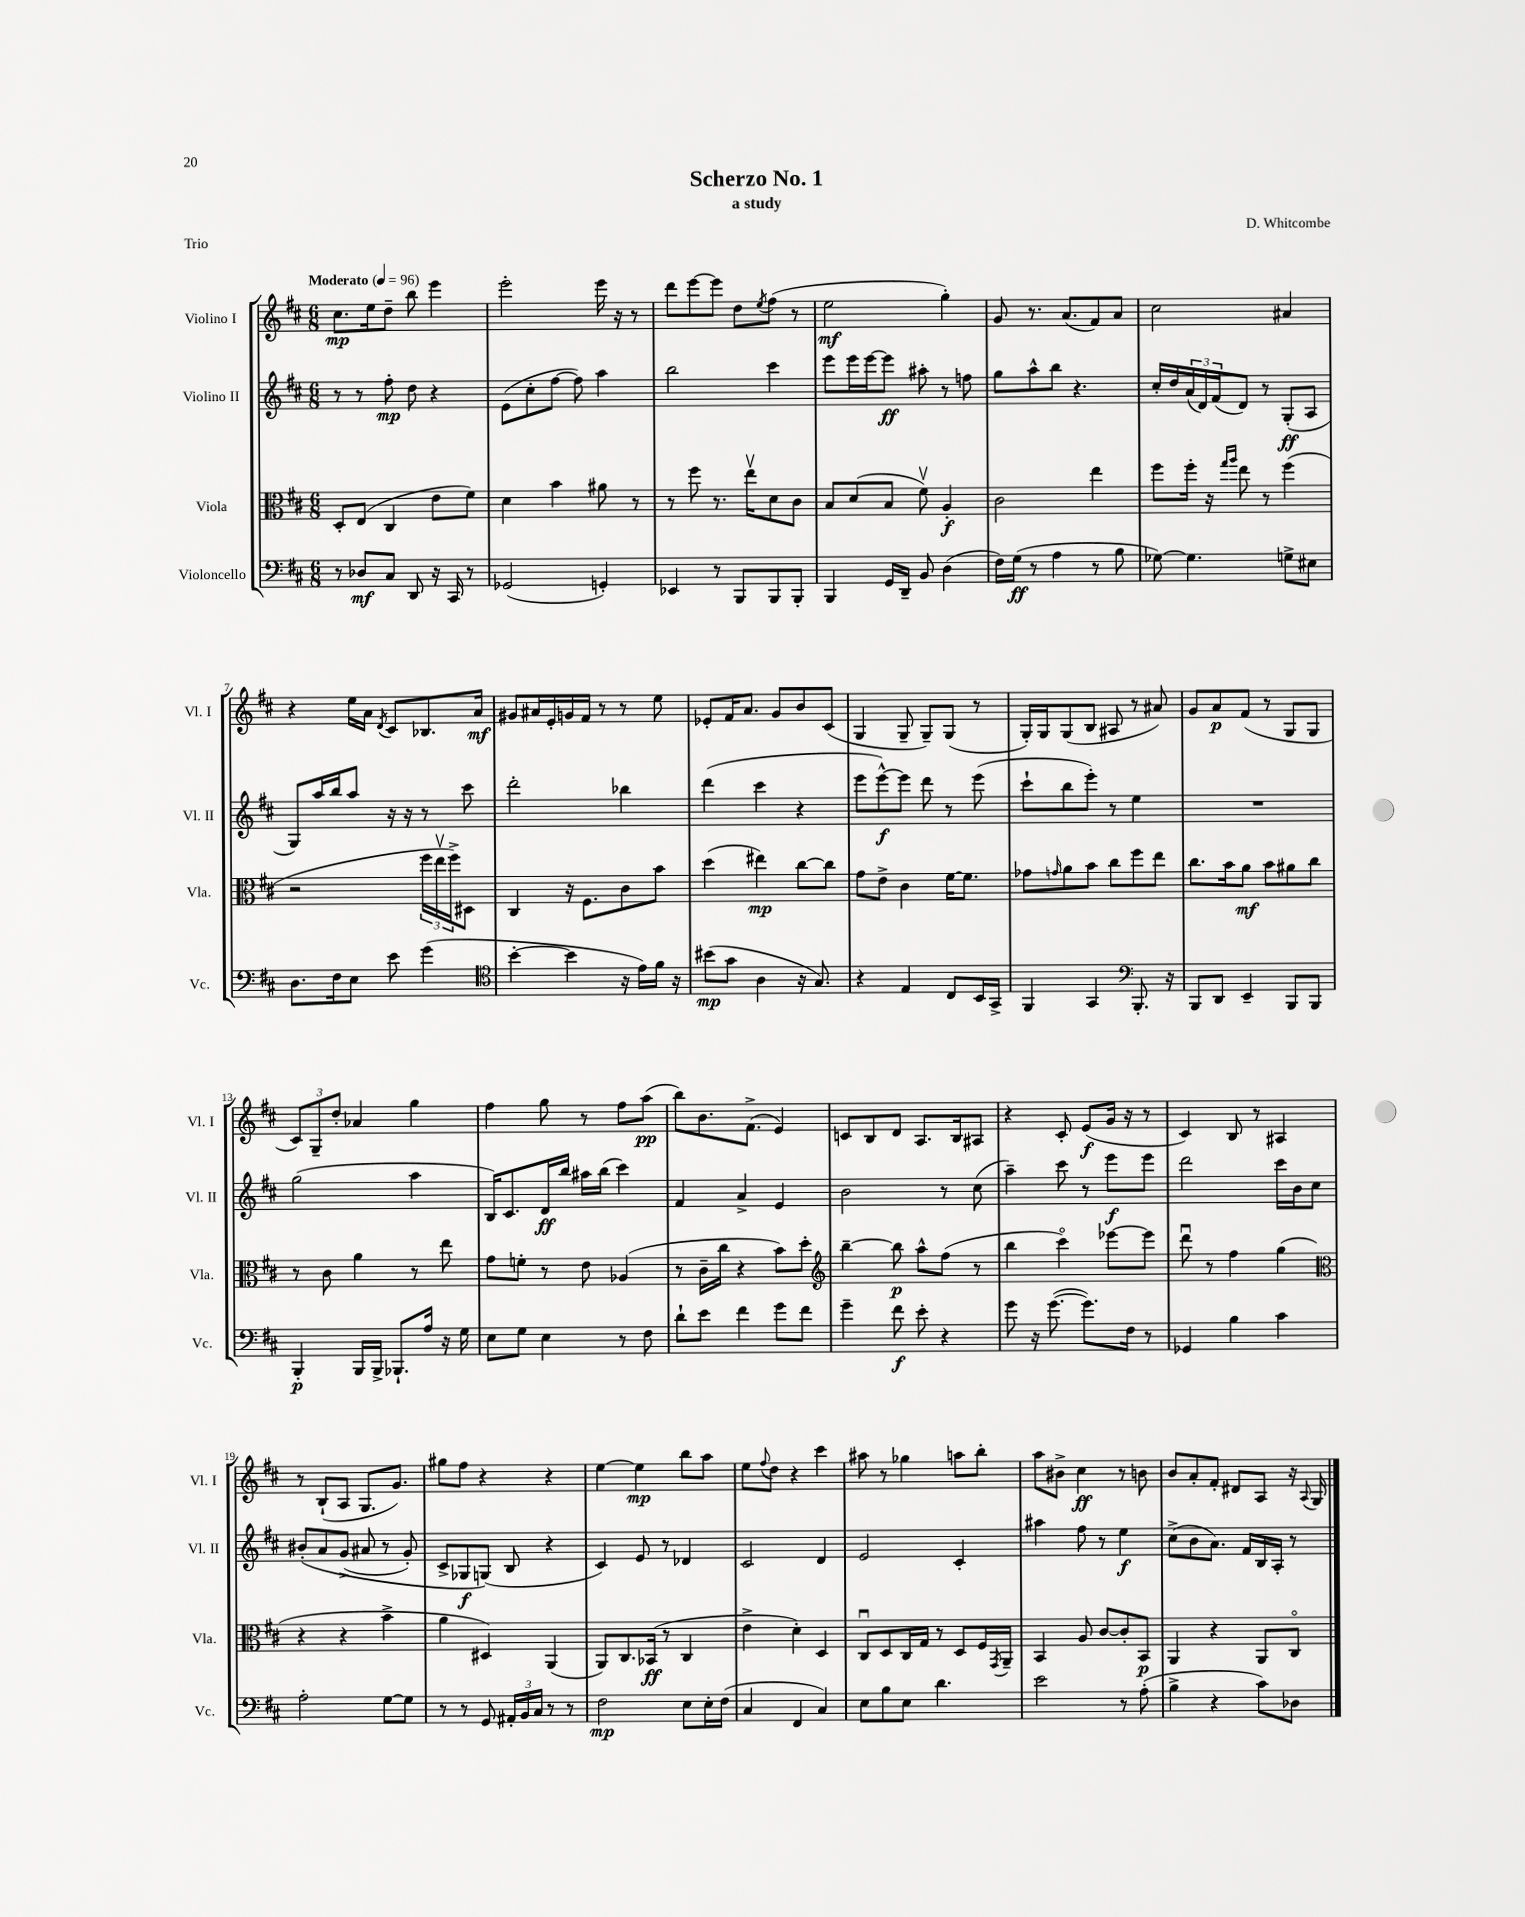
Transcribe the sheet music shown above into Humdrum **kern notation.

**kern	**kern	**kern	**kern
*staff4	*staff3	*staff2	*staff1
*clefF4	*clefC3	*clefG2	*clefG2
*k[f#c#]	*k[f#c#]	*k[f#c#]	*k[f#c#]
*M6/8	*M6/8	*M6/8	*M6/8
*MM96	*MM96	*MM96	*MM96
8r	8D'/L	8r	8.cc#\L
8D-/L	(8E/J	8r	.
.	.	.	16ee\k
8C#/J	4C#/	8ff#'\	8dd~\J
8DD/	.	8dd\	8bb\
16r	8e\L	4r	4eee\
16CC#/	.	.	.
8r	8f#\J)	.	.
=	=	=	=
(2GG-/	4d\	(8e\L	2eee'\
.	.	8cc#'\	.
.	4b\	[8ff#\J	.
.	.	8ff#\])	.
4GG'/)	8a#\	4aa\	16eee\
.	.	.	16r
.	8r	.	8r
=	=	=	=
4EE-/	8r	2bb\	8ddd\L
.	8ff#\	.	[8eee\
8r	8.r	.	8eee\]J
8BBB/L	.	.	8dd\L
.	16eev\LK	.	.
.	.	.	8qee/
8BBB/	8d\	4ccc#\	(8ff#\J
8BBB'/J	8c#\J	.	8r
=	=	=	=
4BBB/	8B/L	8eee\L	2ee\
.	(8d/	16eee\L	.
.	.	[16eee\J	.
16GG/LL	8B/J	8eee\]J	.
16DD~/JJ	.	.	.
8BB/	8f#v\)	8aa#'\	.
(4D\	4A'/	8r	4gg'\)
.	.	8ff\	.
=	=	=	=
16F#\LL)	2c#\	8gg\L	8g/
(16G\JJ	.	.	.
8r	.	8aa^^\	8.r
4A\	.	8bb\J	.
.	.	.	(8.a/L
.	.	4.r	.
8r	4ee\	.	8f#/)
8B\	.	.	8a/J
=	=	=	=
[8G-\)	8ff#\L	16cc#'/LL	2cc#\
.	.	16dd/	.
4.G-\]	16ff#'\Jk	(24a/	.
.	.	24d/)	.
.	16r	.	.
.	.	(24f#/J	.
.	16qqgg/LL	.	.
.	16qqaa/JJ	.	.
.	8ee\	8d/J)	.
.	8r	8r	.
8G^\L	(4ff#\	(8G'/L	4a#/
8E#\J	.	8A/J	.
=	=	=	=
8.D\L	2r	8G/L)	4r
.	.	16aa/L	.
16F#\k	.	16bb/J	.
8E\J	.	8aa/J	16ee\LL
.	.	.	16a\JJ
.	.	.	8qd/
8e\	.	16r	8c#/L
.	.	16r	.
(4g\	24ff#\LL	8r	8.B-/
.	24eev\	.	.
.	24ff#^\J)	.	.
.	8D#\J	8ccc#\	.
.	.	.	16a/Jk
=	=	=	=
*clefC4	*	*	*
[4b'\	4C#/	2ddd'\	8g#/L
.	.	.	16a#/L
.	.	.	16e'/
4b\]	16r	.	16g/
.	8.F#\L	.	16f#/JJ
.	.	.	8r
16r	8c#\	4bb-\	8r
16e\LL)	.	.	.
16f#\JJ	8b\J	.	8ee\
16r	.	.	.
=	=	=	=
(8b#\L	(4dd\	(4ddd\	8e-'/L
8g\J	.	.	16f#/K
.	.	.	8.a/J
4A\	4ee#\)	4ccc#\	.
.	.	.	8g/L
16r	[8cc#\L	4r	8b/
8.G/)	.	.	.
.	8cc#\]J	.	(8c#/J
=	=	=	=
4r	8g\L	8eee\L	4G/
.	8e^\J	[8eee^^\)	.
4E/	4c#\	8eee\]J	8G~/
.	.	8ddd\	8G~/L)
8C#/L	[16f#\LK	8r	(8G/J
.	8.f#\]J	.	.
16BB/L	.	(8eee\	8r
16GG^/JJ	.	.	.
=	=	=	=
4FF#/	8g-\L	8ccc#`\L	16G'/LL)
.	.	.	16G/J
.	16qqg/	.	.
.	8a\	8bb\	(8G/
4GG/	8b\J	8eee'\J)	8B/J
.	8cc#\L	8r	8A#/
*clefF4	*	*	*
8.BBB'/	8ff#\	4ee\	8r
.	8ee\J	.	8a#/)
16r	.	.	.
=	=	=	=
8BBB/L	8.cc#\L	2.r	8g/L
8DD/J	.	.	8a/
.	16b\k	.	.
4EE~/	8a\J	.	(8f#/J
.	8b\L	.	8r
8BBB/L	8a#\	.	8G/L
8BBB/J	8cc#\J	.	8G/J
=	=	=	=
4BBB'/	8r	(2gg\	12c#/L)
.	.	.	12G~/
.	8c#\	.	.
.	.	.	12dd'/J
16BBB/LL	4a\	.	4a-/
16BBB^/JJ	.	.	.
8.BBB-`/L	.	.	.
.	8r	4aa\	4gg\
16A/Jk	.	.	.
16r	8ee\	.	.
16G\	.	.	.
=	=	=	=
8E\L	8g\L	16B/LK)	4ff#\
.	.	8.c#/	.
8G\J	8f'\J	.	.
4E\	8r	16d/L	8gg\
.	.	16bb/JJ	.
.	8e\	16aa#\LL	8r
.	.	(16bb\JJ	.
8r	(4A-/	4ccc#\)	8ff#\L
8F#\	.	.	(8aa\J
=	=	=	=
8d`\L	8r	4f#/	8bb\L)
8e\J	16c#~\LL	.	8.b\
.	16cc#\JJ	.	.
4f#\	4r	4a^/	.
.	.	.	(8.f#^\J
8g\L	8b\L)	4e/	4e/)
8f#\J	8dd'\J	.	.
=	=	=	=
*	*clefG2	*	*
4g~\	[4bb~\	2b\	8c/L
.	.	.	8B/
8f#\	8bb\]	.	8d/J
8e'\	8aa^^\L	.	8.A/L
4r	(8ff#\J	8r	.
.	.	.	16B/k
.	8r	(8cc#\	8A#/J
=	=	=	=
8g\	4bb\	4aa~\)	4r
16r	.	.	.
([8.g\	.	.	.
.	4ccc#o\)	8ccc#\	8c#'/
8.g\]L)	.	8r	(8e/L
.	[8eee-\L	8eee\L	16g/Jk
16F#\Jk	.	.	16r
8r	8eee-\]J	8eee\J	8r
=	=	=	=
4GG-/	8dddu\	2ddd\	4c#/)
.	8r	.	.
4B\	4ff#\	.	8B/
.	.	.	8r
4c#\	(4gg\	16ccc#\LL	4A#/
.	.	16b\J	.
.	.	8cc#\J	.
=	=	=	=
*	*clefC3	*	*
2A'\	4r	&(8b#'/L	8r
.	.	8a/	(8B`/L
.	4r	(8g^/J	8A/J
.	.	8a#/	8.G/L
[8G\L	4b^\	8r	.
.	.	.	8.g/J)
8G\]J	.	8g'/)	.
=	=	=	=
8r	4a\	8c#^/L	8gg#\L
8r	.	8G-/	8ff#\J
8GG/	4D#/)	(8G/J&)	4r
24AA#'/LL	.	8B/	.
24BB/	.	.	.
24C#/JJ	.	.	.
8r	(4AA/	4r	4r
8r	.	.	.
=	=	=	=
2F#\	8AA/L)	4c#/)	[4ee\
.	8.C#/	.	.
.	.	8e/	4ee\]
.	(16BB-/Jk	.	.
.	8r	8r	.
8E\L	4C#/	4d-/	8bb\L
16E'\L	.	.	8aa\J
(16F#\JJ	.	.	.
=	=	=	=
4C#/	4e^\	2c#/	8ee\L
.	.	.	8qqff#/
.	.	.	8dd\J
4FF#/	4d'\)	.	4r
4C#/)	4D/	4d/	4ccc#\
=	=	=	=
8E\L	8C#u/L	2e/	8aa#\
8B\	8D/	.	8r
8E\J	16C#/L	.	4gg-\
.	16G/JJ	.	.
4.d\	8r	.	.
.	8D/L	4c#'/	8aa\L
.	16F#/L	.	8bb'\J
.	8qGG/	.	.
.	16AA~/JJ	.	.
=	=	=	=
2e\	4BB/	4aa#\	8aa\L
.	.	.	8b#^\J
.	8A/	8ff#\	4cc#\
.	[8c#/L	8r	.
8r	8c#'/]	4ee\	8r
(8A'\	8BB/J	.	8b\
=	=	=	=
4B^\	4AA/	(8cc#^\L	8b/L
.	.	8b\	8a'/
4r	4r	8.a\J)	8f#'/J
.	.	.	8d#/L
.	.	16f#/LL	.
8c#\L)	8AA/L	16B/	8A/J
.	.	16A'/JJ	.
8D-\J	8C#o/J	8r	16r
.	.	.	8qqA/
.	.	.	16G/
==	==	==	==
*-	*-	*-	*-
